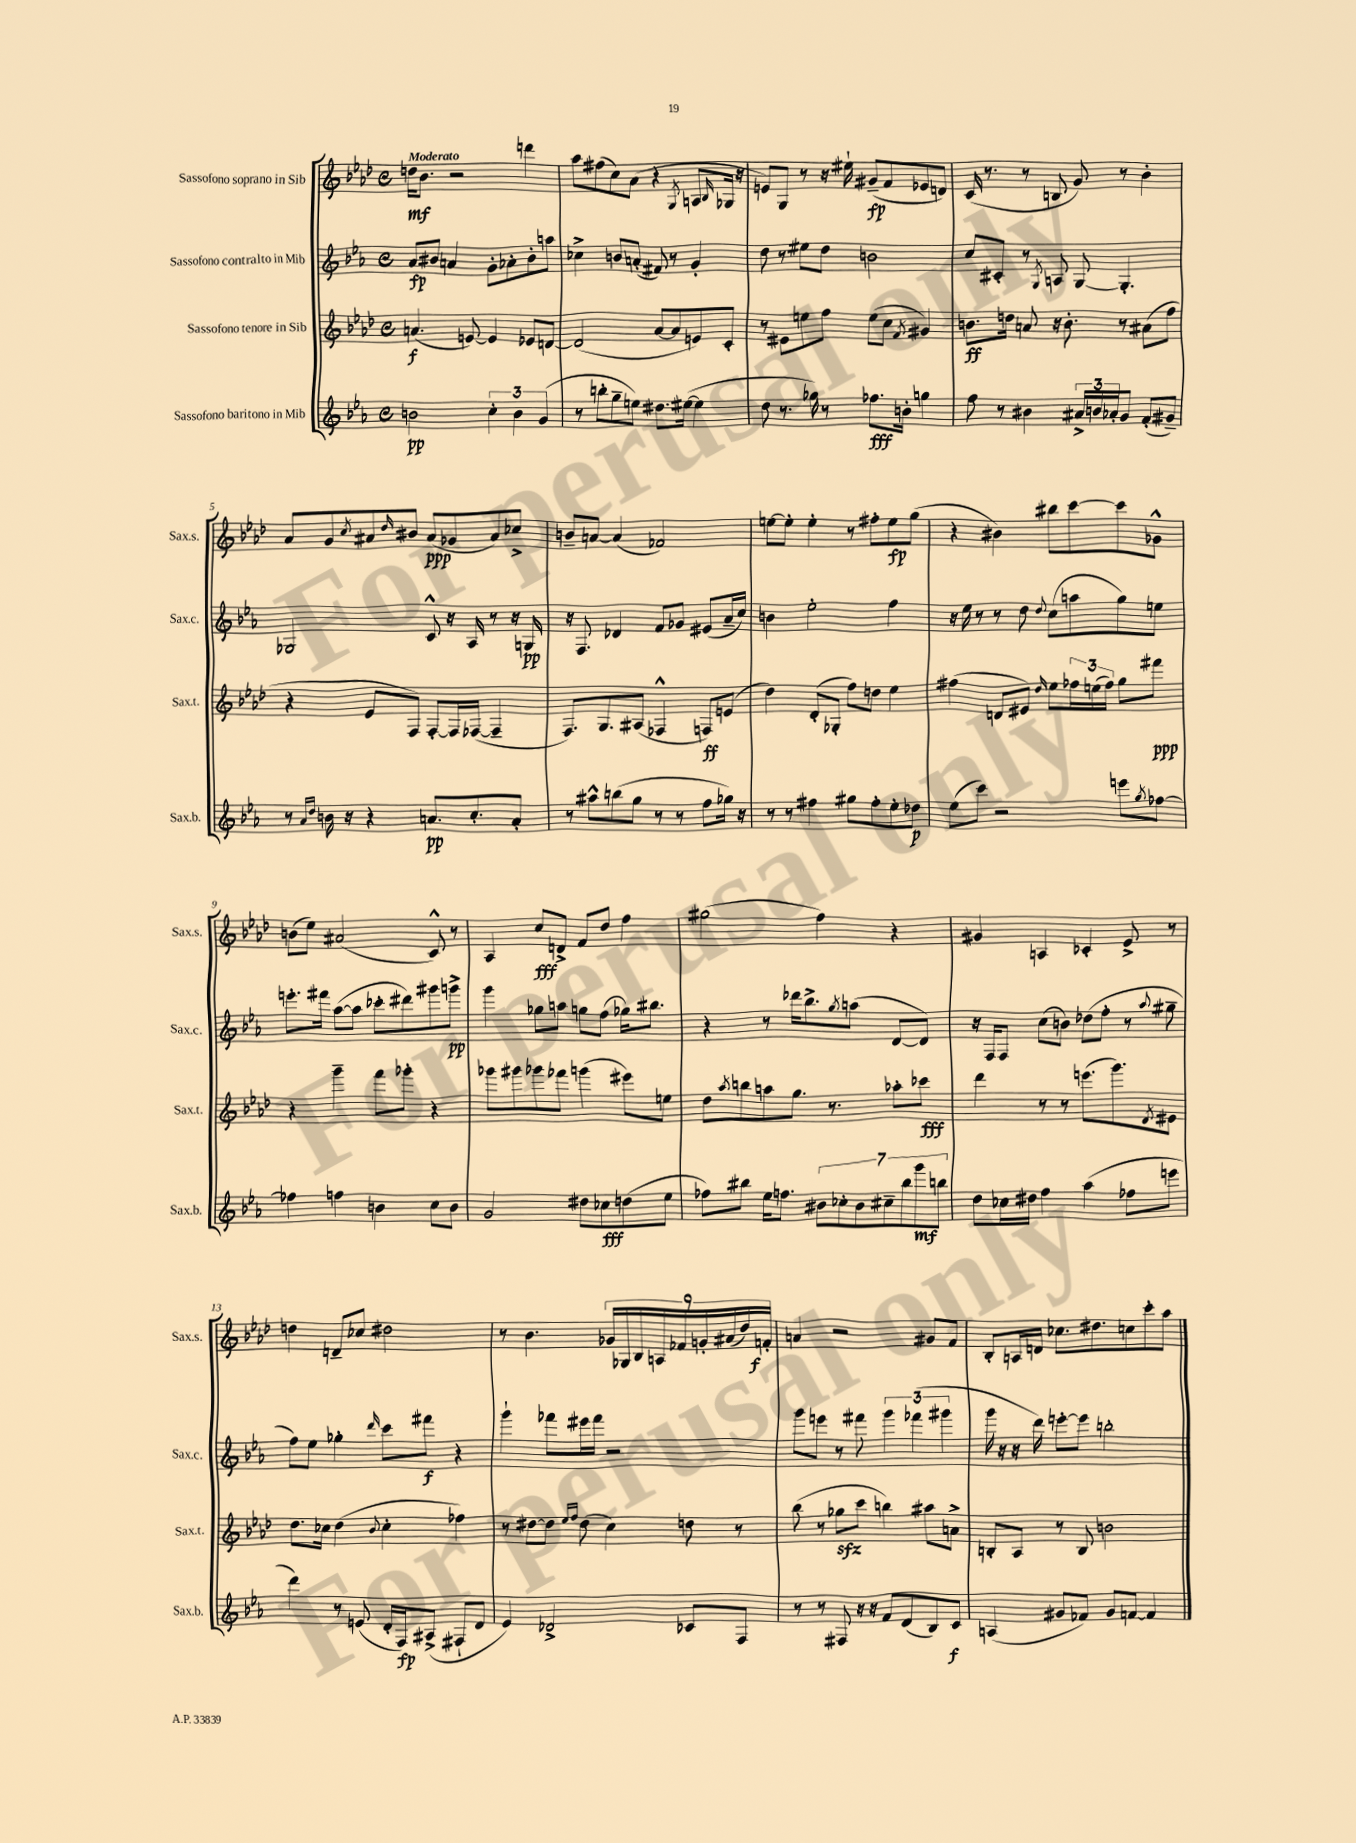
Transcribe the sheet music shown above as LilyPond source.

<<
\new StaffGroup <<
\new Staff = "s0" \with { instrumentName = "Sassofono soprano in Sib" shortInstrumentName = "Sax.s." } {
    \clef treble \key aes \major \defaultTimeSignature \time 4/4 \tempo "Moderato"
    d''16\mf bes'8. r2 d'''4 |
    aes''8 fis''8( c''8) aes'8( r4 \acciaccatura { g8 } a8 \grace { bes16 } ges16 r16 |
    e'8) g8 r8 r16 eis''16-! gis'8--\fp( f'8 ees'8 d'8) |
    c'16( r8. r8 b8 g'8) r8 bes'4-. |
    aes'8 g'8 \acciaccatura { c''8 } ais'8 \grace { des''16 } bis'8 ais'8\ppp( ges'8 ais'8) ces''8-> |
    b'8-- a'8~ a'4( fes'2) |
    e''8~ e''8-. e''4-. r8 fis''8-. e''8\fp g''8( |
    r4 bis'4) bis''8 c'''8~ c'''8 ges'8-^ |
    b'8( ees''8) ais'2( c'8-^) r8 |
    aes4 c''8\fff d'8-> f'8 des''8 f''4 |
    gis''2( f''4) r4 |
    gis'4 a4 ces'4-. ees'8-> r8 |
    d''4 d'8-- ces''8 dis''2 |
    r8 bes'4. \tuplet 9/8 { ges'16 ges16 bes16 a16 fes'16 g'16-. ais'16( des''16) f'16-.\f } |
    a'4 r2 gis'8 f'8 |
    bes8-. a16 d'16 ces''8. dis''8. c''8 c'''8-. aes''8 \bar "|." |
}
\new Staff = "s1" \with { instrumentName = "Sassofono contralto in Mib" shortInstrumentName = "Sax.c." } {
    \clef treble \key ees \major \defaultTimeSignature \time 4/4
    aes'8\fp bis'8 a'4 g'8-. aes'8-. bis'8-. a''8 |
    ces''4-> b'8 a'8-.( fis'8) r8 g'4-. |
    d''8 r8 eis''8 d''8 b'2 |
    c''8 cis'8-. r8 \acciaccatura { g8 } a8 g8~ g4.-. |
    ges2 c'8-^ r16 aes16 r8 r16 g16\pp |
    r16 f8. des'4 f'8 ges'8 eis'8( aes'16-- c''16) |
    b'4 ees''2-. f''4 |
    r16 ees''16 r8 r8 d''8 \appoggiatura { d''8 } c''8( a''8 g''8) e''8 |
    e'''8.-. fis'''16 aes''8~( aes''8 ces'''8-. dis'''8) gis'''8 g'''8->\pp |
    g'''4 ges''8 a''8 g''8 f''8( ges''16) bis''8. |
    r4 r8 des'''16 bes''8.-> \acciaccatura { g''8 } a''8( d'8~ d'8) |
    r16 f16 f8 c''8( b'8) des''8( f''8-. r8 \appoggiatura { aes''8 } gis''8-- |
    f''8) ees''8 ges''4-. \grace { d'''16 } c'''8 fis'''8\f r4 |
    g'''4-! fes'''8 eis'''16 fes'''16 r2 |
    g'''8 e'''8 r8 fis'''8 \tuplet 3/2 { g'''4 fes'''4( gis'''4 } |
    g'''16 r16 r16 d'''16) e'''8~-. e'''8 b''2-. \bar "|." |
}
\new Staff = "s2" \with { instrumentName = "Sassofono tenore in Sib" shortInstrumentName = "Sax.t." } {
    \clef treble \key aes \major \defaultTimeSignature \time 4/4
    a'4.\f( e'8~) e'4 ees'8 d'8~ |
    d'2( aes'8~ aes'8 e'8) c'8-. |
    r8 eis'8 e''8 f''8 e''8( c''8 \acciaccatura { f'8 } gis'4) |
    b'8.\ff d''16 a'8 r16 b'8.-. r8 ais'8( f''8 |
    r4 ees'8 f8) f8~-. f16 fes16~( fes4-- |
    f8.) g8. ais8( fes4-^ f8\ff) e'8( |
    des''4) des'8-.( ges8-. f''8) d''8 ees''4 |
    fis''4( d'8 eis'8) \grace { des''16 } ees''8 \tuplet 3/2 { fes''16 e''16( fes''16) } g''8 fis'''8\ppp |
    r4 g'''4-- f'''8 ges'''8-. r4 |
    ges'''8 gis'''8 ges'''8 fes'''8 g'''4( eis'''8) e''8 |
    des''8 \acciaccatura { aes''8 } b''8 a''8 g''8. r8. aes''8-. ces'''8\fff |
    des'''4 r8 r8 e'''8.( g'''8.) \acciaccatura { des'8 } eis'8 |
    des''8. ces''16 des''4( \appoggiatura { bes'8 } ces''4-. fes''4) |
    r8 dis''8~ dis''8 \grace { ees''16 f''16 } dis''8( c''4) d''8 r8 |
    bes''8( r8 ges''8\sfz c'''8 b''4) ais''8 a'8-> |
    b8-. aes8 r8 b8 b'2 \bar "|." |
}
\new Staff = "s3" \with { instrumentName = "Sassofono baritono in Mib" shortInstrumentName = "Sax.b." } {
    \clef treble \key ees \major \defaultTimeSignature \time 4/4
    b'2\pp \tuplet 3/2 { c''4-. b'4 g'4( } |
    r8 b''8-. g''8-- e''8) dis''8. eis''16~( eis''4 |
    d''8 r8. ges''16) r8 fes''8.\fff b'16-. g''4 |
    f''8 r8 bis'4 \tuplet 3/2 { ais'16-> b'16 aes'16-. } g'8 f'8-.( gis'8--) |
    r8 \grace { aes'16 d''16 } b'16 r16 r4 a'8.\pp c''8.-. a'8-. |
    r8 ais''8-^ b''8( g''8 r8 r8 f''8 ges''16) r16 |
    r8 r8 fis''4 gis''8 fis''8-. ees''8-. des''8\p |
    ees''8( c'''8) r2 e'''8 \acciaccatura { g''8 } fes''8~ |
    fes''4 f''4 b'4 c''8 b'8 |
    g'2 dis''8 ces''8\fff d''8( ees''8 |
    fes''8) bis''8 ees''16 f''8. \tuplet 7/4 { bis'8 ces''8-. bis'8 cis''8-- bis''8 g'''8\mf b''8 } |
    d''8 ces''16 dis''16 f''4 aes''4( fes''8 e'''8 |
    d'''4) r8 e'8( d'16-. f16\fp) ais8->( fis8-! d'8 |
    ees'4) des'2-> ces'8 f8 |
    r8 r8 fis8 r16 r16 f'8 d'8( bes8) c'8\f |
    a4( gis'8 fes'8) gis'8 f'8~ f'4 \bar "|." |
}
>>
>>
